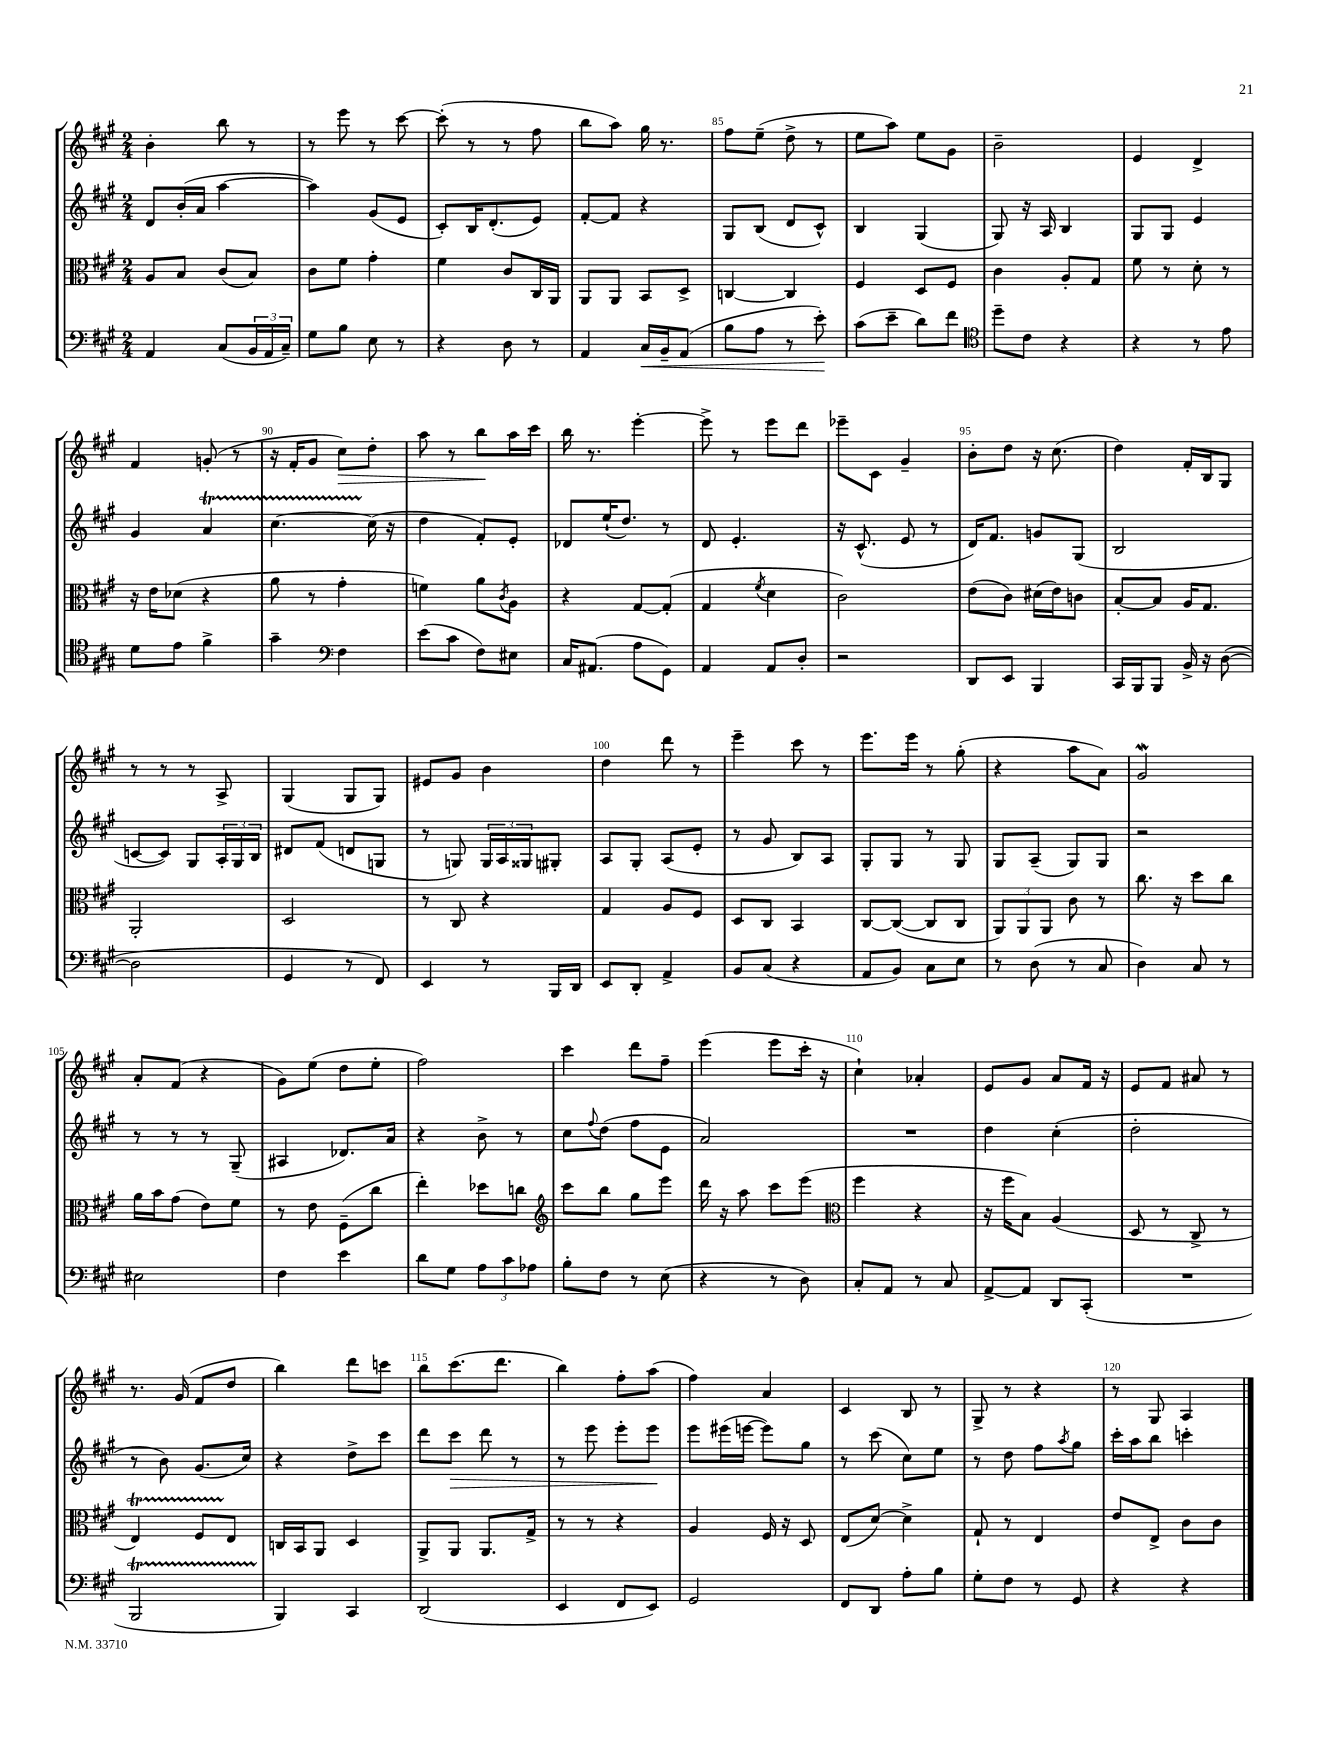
<<
\new StaffGroup <<
\new Staff = "s0" {
    \clef treble \key a \major \numericTimeSignature \time 2/4
    b'4-. b''8 r8 |
    r8 e'''8 r8 cis'''8~ |
    cis'''8-.( r8 r8 fis''8 |
    b''8 a''8) gis''16 r8. |
    fis''8 e''8--( d''8-> r8 |
    e''8 a''8) e''8 gis'8 |
    b'2-- |
    e'4 d'4-> |
    fis'4 g'8-.( r8 |
    r16 fis'16-. gis'8 cis''8\>) d''8-. |
    a''8 r8 b''8\! a''16 cis'''16 |
    b''16 r8. e'''4~-. |
    e'''8-> r8 e'''8 d'''8 |
    ees'''8-- cis'8 gis'4-- |
    b'8-. d''8 r16 cis''8.( |
    d''4) fis'16-. b16 gis8 |
    r8 r8 r8 a8-> |
    gis4( gis8 gis8) |
    eis'8 gis'8 b'4 |
    d''4 d'''8 r8 |
    e'''4-- cis'''8 r8 |
    e'''8. e'''16 r8 gis''8-.( |
    r4 a''8 a'8) |
    gis'2\mordent |
    a'8-. fis'8( r4 |
    gis'8) e''8( d''8 e''8-. |
    fis''2) |
    cis'''4 d'''8 fis''8-- |
    e'''4( e'''8 cis'''16-. r16 |
    cis''4-!) aes'4-. |
    e'8 gis'8 a'8 fis'16 r16 |
    e'8 fis'8 ais'8 r8 |
    r8. gis'16( fis'8 d''8 |
    b''4) d'''8 c'''8 |
    b''8 cis'''8.( d'''8. |
    b''4) fis''8-. a''8( |
    fis''4) a'4 |
    cis'4 b8 r8 |
    gis8-> r8 r4 |
    r8 gis8 a4 \bar "|." |
}
\new Staff = "s1" {
    \clef treble \key a \major \numericTimeSignature \time 2/4
    d'8 b'16-.( a'16 a''4~ |
    a''4) gis'8( e'8 |
    cis'8-.) b16 d'8.-.( e'8) |
    fis'8~-. fis'8 r4 |
    gis8 b8( d'8 cis'8-^) |
    b4 gis4( |
    gis8) r16 a16 b4 |
    gis8 gis8 e'4 |
    gis'4 a'4\startTrillSpan |
    cis''4.~ cis''16\stopTrillSpan( r16 |
    d''4 fis'8-.) e'8-. |
    des'8 e''16-!( d''8.) r8 |
    d'8 e'4.-. |
    r16 cis'8.-^( e'8 r8 |
    d'16) fis'8. g'8 gis8( |
    b2 |
    c'8~ c'8) gis8 \tuplet 3/2 { a16-. gis16 b16 } |
    dis'8 fis'8( d'8 g8 |
    r8 g8) \tuplet 3/2 { g16 a16 gisis16 } gis8-. |
    a8 gis8-. a8( e'8-. |
    r8 gis'8 b8) a8 |
    gis8-. gis8 r8 gis8 |
    gis8 a8--( gis8) gis8 |
    r2 |
    r8 r8 r8 gis8--( |
    ais4 des'8.) a'16 |
    r4 b'8-> r8 |
    cis''8 \appoggiatura { fis''8 } d''8( fis''8 e'8 |
    a'2) |
    R2 |
    d''4 cis''4-.( |
    d''2-. |
    r8 b'8) gis'8.( cis''16) |
    r4 d''8-> cis'''8 |
    d'''8 cis'''8\> d'''8 r8 |
    r8 e'''8 e'''8-. e'''8\! |
    e'''8 eis'''16( e'''16~ e'''8) gis''8 |
    r8 cis'''8( cis''8) e''8 |
    r8 d''8 fis''8 \acciaccatura { a''8 } gis''8 |
    cis'''16-. a''16 b''8 c'''4-. \bar "|." |
}
\new Staff = "s2" {
    \clef alto \key a \major \numericTimeSignature \time 2/4
    a8 b8 cis'8( b8) |
    cis'8 fis'8 gis'4-. |
    fis'4 cis'8 cis16 a,16 |
    a,8 a,8 b,8 d8-> |
    c4~ c4 |
    fis4 d8 fis8 |
    cis'4 a8-. gis8 |
    fis'8 r8 d'8-. r8 |
    r16 e'16 des'8( r4 |
    a'8 r8 gis'4-. |
    f'4) a'8 \acciaccatura { cis'8 } a8 |
    r4 gis8~ gis8-.( |
    gis4 \acciaccatura { fis'8 } d'4 |
    cis'2) |
    e'8( cis'8) dis'16( e'16) c'8 |
    b8~-. b8 a16 gis8. |
    a,2-. |
    d2 |
    r8 cis8 r4 |
    gis4 a8 fis8 |
    d8 cis8 b,4 |
    cis8~ cis8~( cis8 cis8 |
    \tuplet 3/2 { a,8) a,8 a,8 } cis'8 r8 |
    cis''8. r16 d''8 cis''8 |
    a'16 b'16 gis'8( e'8) fis'8 |
    r8 e'8 fis8--( cis''8 |
    e''4-.) des''8 c''8 |
    \clef treble cis'''8 b''8 gis''8 e'''8 |
    d'''16 r16 a''8 cis'''8 e'''8( |
    \clef alto fis''4 r4 |
    r16 fis''16 b8) a4( |
    d8 r8 cis8-> r8 |
    e4\startTrillSpan) fis8 e8\stopTrillSpan |
    c16 b,16 a,8 d4 |
    a,8-> a,8 a,8. gis16-> |
    r8 r8 r4 |
    a4 fis16 r16 d8 |
    e8( d'8~) d'4-> |
    gis8-! r8 e4 |
    e'8 e8-> cis'8 cis'8 \bar "|." |
}
\new Staff = "s3" {
    \clef bass \key a \major \numericTimeSignature \time 2/4
    a,4 cis8( \tuplet 3/2 { b,16 a,16 cis16--) } |
    gis8 b8 e8 r8 |
    r4 d8 r8 |
    a,4 cis16\< b,16-- a,8( |
    b8 a8 r8 e'8-.\!) |
    cis'8( e'8-- d'8) fis'8 |
    \clef tenor d''8-- cis'8 r4 |
    r4 r8 e'8 |
    d'8 e'8 fis'4-> |
    gis'4-- \clef bass fis4 |
    e'8( cis'8 fis8) eis8 |
    cis16 ais,8.( a8 gis,8) |
    a,4 a,8 d8-. |
    r2 |
    d,8 e,8 b,,4 |
    cis,16 b,,16 b,,8 b,16-> r16 d8~( |
    d2 |
    gis,4 r8 fis,8) |
    e,4 r8 b,,16 d,16 |
    e,8 d,8-. a,4-> |
    b,8 cis8( r4 |
    a,8 b,8) cis8 e8 |
    r8 d8( r8 cis8 |
    d4) cis8 r8 |
    eis2 |
    fis4 e'4 |
    d'8 gis8 \tuplet 3/2 { a8 cis'8 aes8 } |
    b8-. fis8 r8 e8( |
    r4 r8 d8) |
    cis8-. a,8 r8 cis8 |
    a,8~-> a,8 d,8 cis,8-.( |
    R2 |
    b,,2\startTrillSpan |
    b,,4\stopTrillSpan) cis,4 |
    d,2( |
    e,4 fis,8 e,8) |
    gis,2 |
    fis,8 d,8 a8-. b8 |
    gis8-. fis8 r8 gis,8 |
    r4 r4 \bar "|." |
}
>>
>>
\layout { \context { \Score currentBarNumber = #81 \override BarNumber.break-visibility = ##(#f #t #t) barNumberVisibility = #(every-nth-bar-number-visible 5) } }
